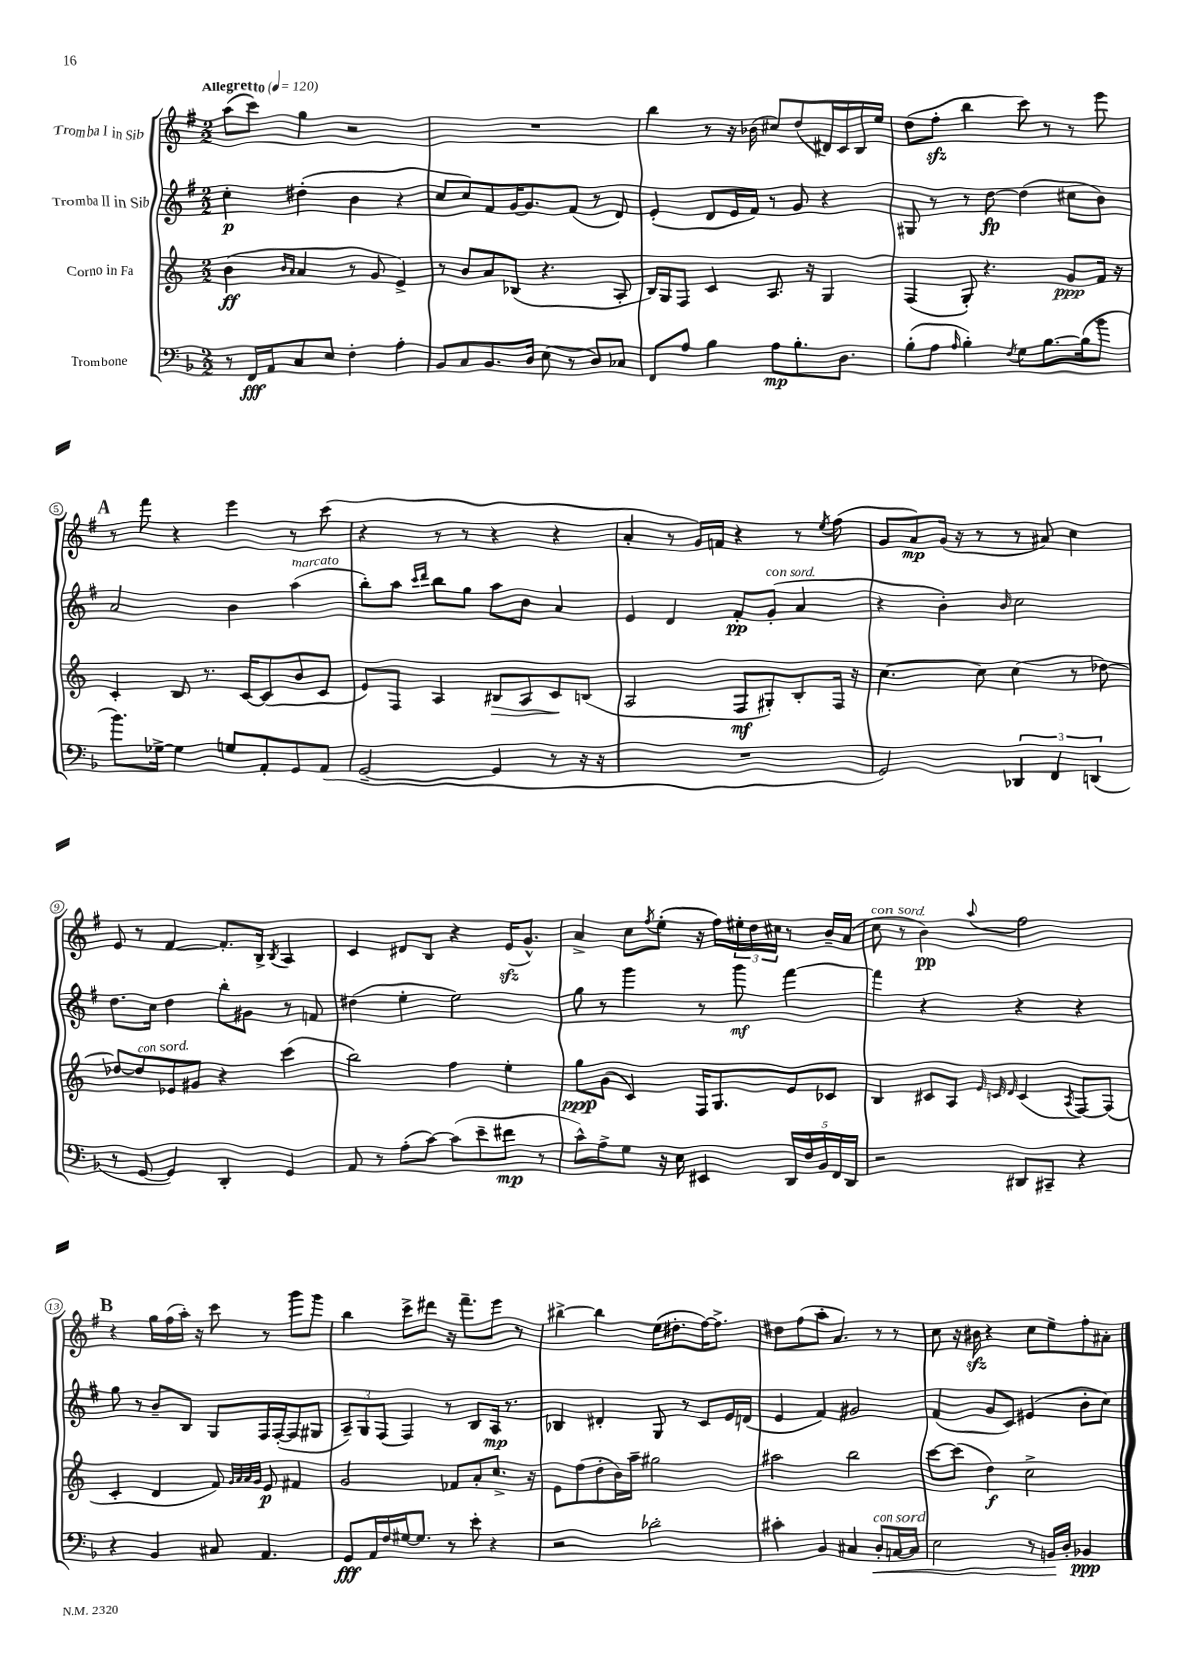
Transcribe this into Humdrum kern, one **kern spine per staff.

**kern	**kern	**kern	**kern
*staff4	*staff3	*staff2	*staff1
*clefF4	*clefG2	*clefG2	*clefG2
*k[b-]	*k[]	*k[f#]	*k[f#]
*M2/2	*M2/2	*M2/2	*M2/2
*MM120	*MM120	*MM120	*MM120
8r	(4b	4cc'	(8aa
16FF	.	.	8ccc)
16AA	.	.	.
.	16qqb	.	.
.	16qqa	.	.
8C	4a	(4dd#'	4gg
8E	.	.	.
4F'	8r	4b	2r
.	8g	.	.
4A'	4e^)	4r	.
=	=	=	=
8BB-	8r	8cc	1r
8C	8b	8cc)	.
8.BB-	8a	8f#	.
.	(8B-	[16g	.
16D	.	8.g]	.
(8E	4.r	.	.
8r	.	(8f#	.
8D)	.	8r	.
8C-	8A'	8d)	.
=	=	=	=
8FF	16B)	(4e'	4bb
.	16G	.	.
8A	8F	.	.
4B-	4c	8d	8r
.	.	16e	16r
.	.	16f#)	(16b-
8A	8.A	8r	8cc#)
8.B-'	.	8g	(8dd
.	16r	.	.
.	4G	4r	16d#)
8.D	.	.	16c
.	.	.	16B
.	.	.	16ee
=	=	=	=
(8B-'	(4F	8G#	(8dd
8A	.	8r	8ff#'
16qqA	.	.	.
4B-')	8G')	8r	4bb
.	4.r	[8dd	.
8qF	.	.	.
8G	.	(4dd]	8ccc)
[8.B-	.	.	8r
.	8g	8cc#	8r
(16B-]	.	.	.
8b-	16f	8b)	8eee
.	16r	.	.
=	=	=	=
8.b-)	4c'	2a	8r
.	.	.	8fff#
[16G-^	.	.	.
4G-]	8B	.	4r
.	8.r	.	.
8G	.	4b	4eee
.	[16c	.	.
8AA'	(8c]	.	.
8GG	8b	(4aa	8r
(8AA	8c	.	(8ccc
=	=	=	=
[2GG~	8e)	8bb')	4r
.	8F	8aa	.
.	.	16qqccc	.
.	.	16qqddd	.
.	4A	8bb	8r
.	.	8gg	8r
4GG]	8B#	8aa	4r
.	8A	8b	.
8r	8c	4a	4r
16r	(8B	.	.
16r	.	.	.
=	=	=	=
1r	2A	4e	4a'
.	.	4d	8r
.	.	.	16g)
.	.	.	16f
.	8F	8f#'	4r
.	8G#')	(8g'	.
.	8B'	4a	8r
.	.	.	8qee
.	16F	.	(8ff#
.	16r	.	.
=	=	=	=
2GG)	[4.cc	4r	8g
.	.	.	8a)
.	.	4b')	(16g
.	.	.	16r
.	8cc]	.	8r
.	.	16qqb	.
6DD-	(4cc	2cc	8r
.	.	.	8a#)
6FF	.	.	.
.	8r	.	4cc
(6DD	.	.	.
.	[8dd-)	.	.
=	=	=	=
8r	8dd-_	8.dd	8e
[8GG	8dd-]	.	8r
.	.	16cc	.
4GG])	8e-	4dd	[4f#
.	8g#	.	.
4DD'	4r	8bb'	8.f#']
.	.	8g#	.
.	.	.	16B^
.	.	.	8qB
4GG	(4ccc	8r	4A
.	.	8f	.
=	=	=	=
8AA	2bb)	(4dd#	4c
8r	.	.	.
(8A'	.	4ee'	8d#
[8c)	.	.	8B
(8c]	4ff	2ee)	4r
8e~	.	.	.
8f#	4ee'	.	(16e
.	.	.	8.g^^)
8r	.	.	.
=	=	=	=
8c^^)	8gg	8gg	4a^
8A^	(8g	8r	.
8G	4c)	4ggg	8cc
.	.	.	8qff#
16r	.	.	(8ee'
16E	.	.	.
4EE#	16F	8r	16r
.	8.G	.	16ff#)
.	.	8ggg	24ee#'
.	.	.	24dd
.	.	.	24cc#
20DD	8e	[4fff#	8r
20F	.	.	.
20BB-	.	.	.
.	8c-	.	16b~
20FF	.	.	.
.	.	.	(16a
20DD	.	.	.
=	=	=	=
2r	4B	4fff#]	8cc
.	.	.	8r
.	8c#	4r	4b)
.	8A	.	.
.	32qqe	.	.
.	32qqc	.	.
.	32qqd	.	8qqaa
8DD#	(4c	4r	2ff#
8CC#~	.	.	.
.	8qA	.	.
4r	[8F)	4r	.
.	(8F]	.	.
=	=	=	=
4r	4c'	8gg	4r
.	.	8r	.
4BB-	4d	8b~	16gg
.	.	.	(16ff#
.	.	8B	16aa')
.	.	.	16r
8C#	8f)	8G	8ccc
.	32qqg	.	.
.	32qqa	.	.
.	32qqa	.	.
.	32qqg	.	.
4.AA	8e	16F#	8r
.	.	([16F#'	.
.	4f#	8F#]	8ggg
.	.	8G#	8ggg
=	=	=	=
8GG	2g	12A~)	4bb
.	.	12G	.
16AA	.	.	.
.	.	(12F#	.
16F	.	.	.
[16G#	.	4F#)	8ccc^
8.G#]	.	.	.
.	.	.	8ddd#
8r	8f-	8r	16r
.	.	.	8.fff#~
8e'	8a'	8B	.
4r	8.cc^	16A	8eee
.	.	8.r	.
.	.	.	8r
.	16r	.	.
=	=	=	=
2r	8e	4B-	[4bb#^
.	(8ff	.	.
.	8dd'	4d#'	4bb#]
.	16b)	.	.
.	16aa~	.	.
2d-'	2gg#	8G	(16ee
.	.	.	8.dd#'
.	.	8r	.
.	.	8c	[16ff#)
.	.	.	8.ff#^]
.	.	16e	.
.	.	(16d	.
=	=	=	=
4c#'	2aa#	4e	8dd#
.	.	.	(8ff#
4BB-	.	4f#)	8aa'
.	.	.	4.a)
4C#	2bb	2g#	.
8D'	.	.	8r
[16C	.	.	8r
16C]	.	.	.
=	=	=	=
2E	[8ccc	(4f#	8cc
.	(8ccc]	.	16r
.	.	.	16b#
.	4dd)	8g	4r
.	.	8c)	.
8r	2cc^	(4e#	8cc
16BB	.	.	8ee~
16D'	.	.	.
4BB-	.	8b'	8ff#'
.	.	8cc)	8a#'
==	==	==	==
*-	*-	*-	*-
